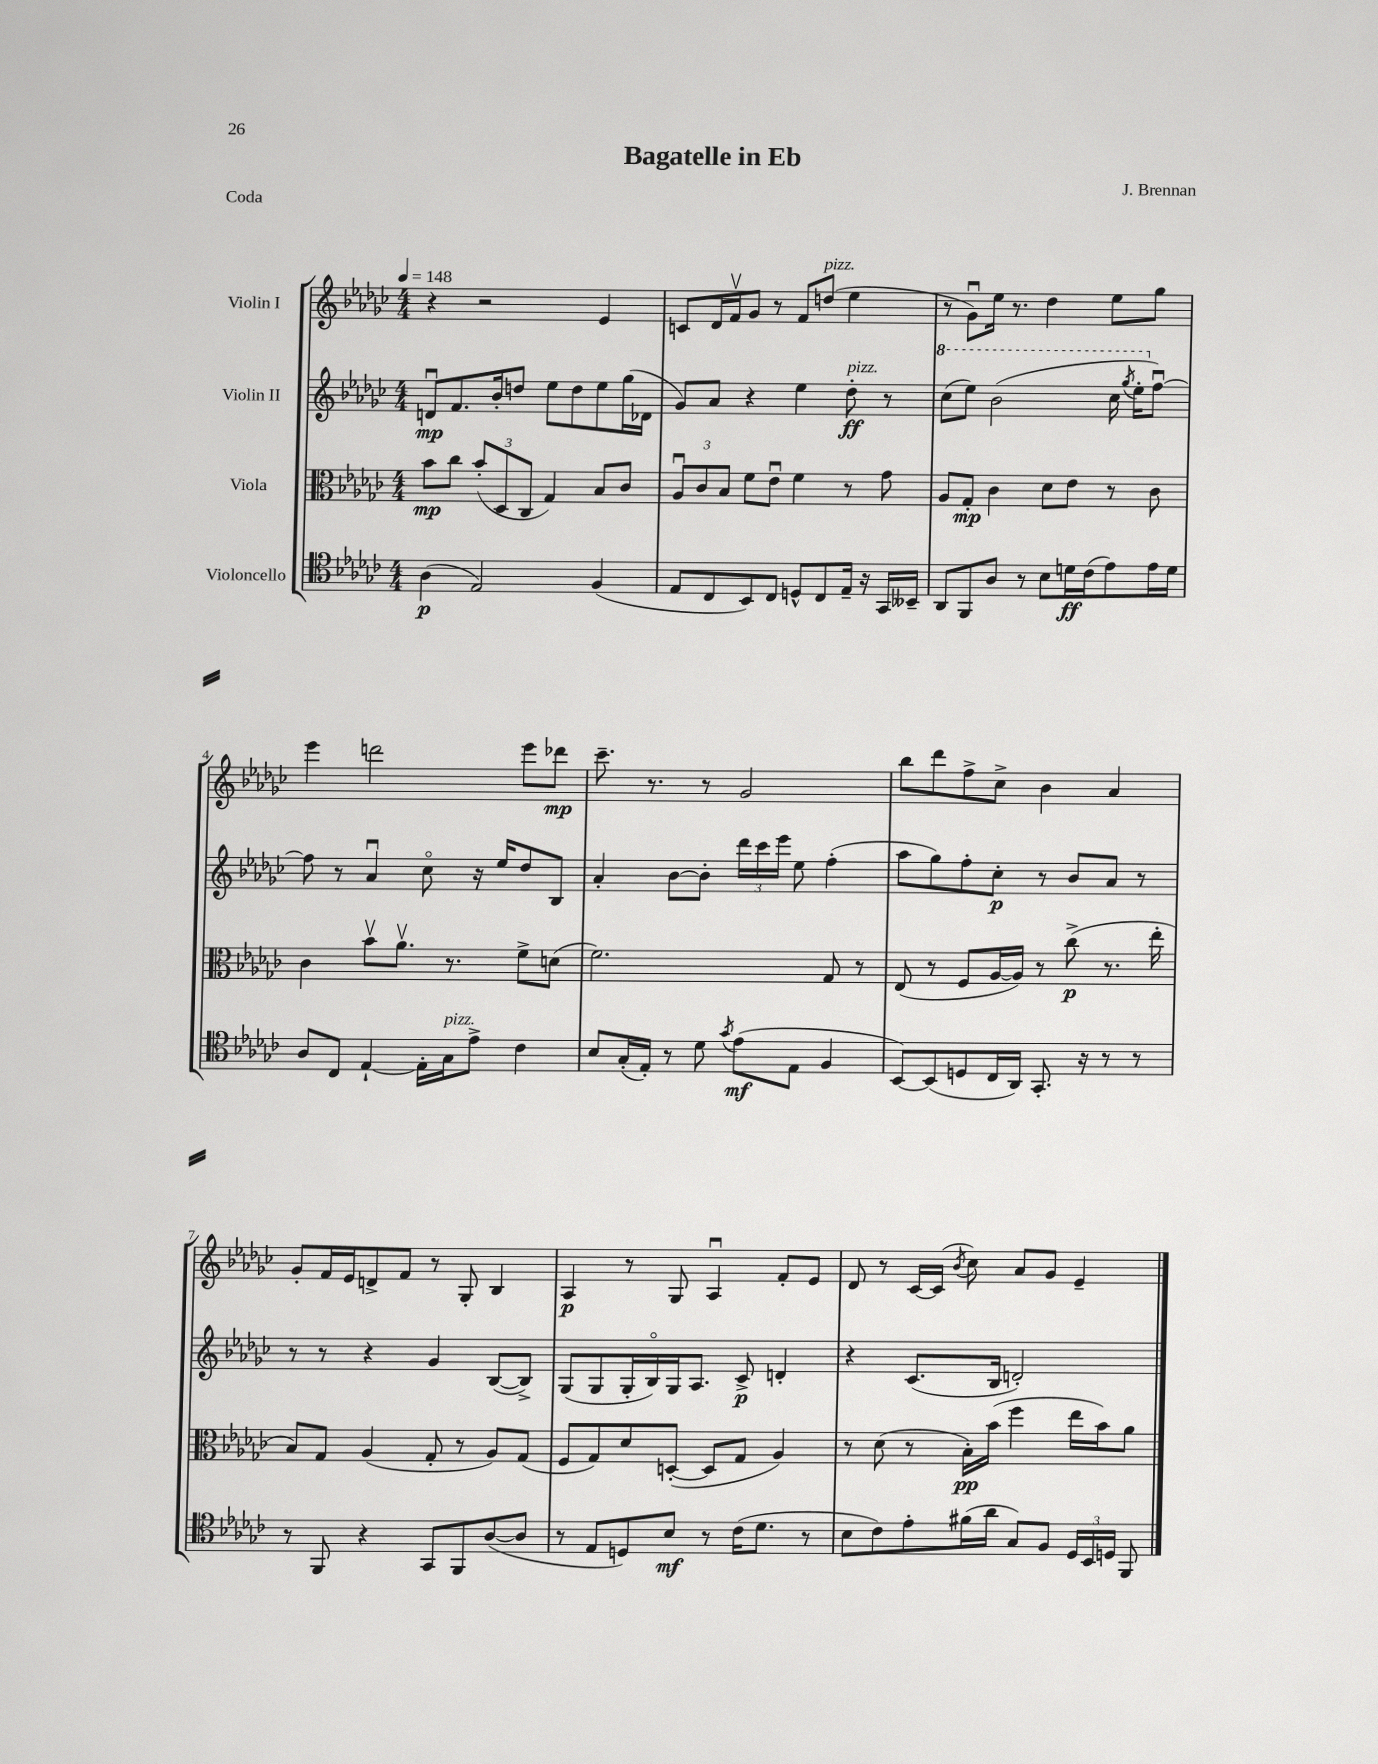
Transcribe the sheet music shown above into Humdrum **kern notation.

**kern	**kern	**kern	**kern
*staff4	*staff3	*staff2	*staff1
*clefC4	*clefC3	*clefG2	*clefG2
*k[b-e-a-d-g-c-]	*k[b-e-a-d-g-c-]	*k[b-e-a-d-g-c-]	*k[b-e-a-d-g-c-]
*M4/4	*M4/4	*M4/4	*M4/4
*MM148	*MM148	*MM148	*MM148
(4A-	8b-	8du	4r
.	8cc-	8.f	.
2E-)	(12b-'	.	2r
.	.	16b-'	.
.	12D-	.	.
.	.	8dd	.
.	12C-	.	.
.	4G-)	8ee-	.
.	.	8dd	.
(4F	8B-	8ee-	4e-
.	8c-	(16gg-	.
.	.	16d-	.
=	=	=	=
8E-	12A-u	8g-)	8c
.	12c-	.	.
8C-	.	8a-	16d-
.	12B-	.	.
.	.	.	16fv
8BB-)	8f	4r	8g-
8C-	8e-u	.	8r
8D^^	4f	4ee-	8f
8C-	.	.	(8dd
16E-~	8r	8dd-'	4ee-
16r	.	.	.
16GG-	8g-	8r	.
16BB--~	.	.	.
=	=	=	=
8AA-	8A-	(8ccc-	8r
8FF	8G-'	8eee-)	8g-u)
8A-	4c-	(2bb-	16ee-
.	.	.	8.r
8r	.	.	.
8B-	8d-	.	4dd-
16d	8e-	.	.
(16c-	.	.	.
8e-)	8r	16ccc-	8ee-
.	.	8qggg-	.
.	.	16eee-'	.
16e-	8c-	[8ffu)	8gg-
16d	.	.	.
=	=	=	=
8A-	4c-	8ff]	4eee-
8C-	.	8r	.
[4E-`	8b-v	4a-u	2ddd
.	8.a-v	.	.
16E-']	.	8cc-o	.
16G-	8.r	.	.
8e-^	.	16r	.
.	.	16ee-	.
4c-	8f^	8dd-	8eee-
.	(8d	8B-	8ddd-
=	=	=	=
8B-	2.f)	4a-'	8.ccc-~
(16G-'	.	.	.
16E-')	.	.	8.r
8r	.	[8b-	.
8d-	.	8b-']	8r
8qg-	.	.	.
(8e-	.	24ddd-	2g-
.	.	24ccc-	.
.	.	24eee-	.
8E-	.	8ee-	.
4F	8G-	(4ff'	.
.	8r	.	.
=	=	=	=
[8BB-)	(8E-	8aa-	8bb-
(8BB-]	8r	8gg-)	8ddd-
8D	8F	8ff'	8ff^
16C-	[16A-	8cc-'	8cc-^
16AA-)	16A-])	.	.
8.GG-'	8r	8r	4b-
.	(8cc-^	8b-	.
16r	.	.	.
8r	8.r	8a-	4a-
8r	.	8r	.
.	16ee-'	.	.
=	=	=	=
8r	8B-)	8r	8g-'
8FF	8G-	8r	16f
.	.	.	16e-
4r	(4A-	4r	8d^
.	.	.	8f
8GG-	8G-'	4g-	8r
8FF	8r	.	8G-'
([8A-	8A-)	([8B-	4B-
8A-]	(8G-	8B-^])	.
=	=	=	=
8r	8F	(8G-	4A-
8E-	8G-)	8G-	.
8D)	8d-	16G-'	8r
.	.	16B-o)	.
8B-	([8D'	16G-	8G-
.	.	8.A-	.
8r	8D]	.	4A-u
(16c-	8G-	8c-^	.
8.d-	.	.	.
.	4A-)	4d'	8f'
8r	.	.	8e-
=	=	=	=
8B-	8r	4r	8d-
8c-)	(8d-	.	8r
8e-'	8r	(8.c-	[16c-
.	.	.	(16c-]
.	.	.	8qb-
(16f#	16B-')	.	8cc-)
16a-	(16b-	16B-	.
8G-)	4ff	2d')	8a-
8F	.	.	8g-
24D-	16ee-	.	4e-~
24BB-	.	.	.
.	16b-)	.	.
24D	.	.	.
8FF	8a-	.	.
==	==	==	==
*-	*-	*-	*-
